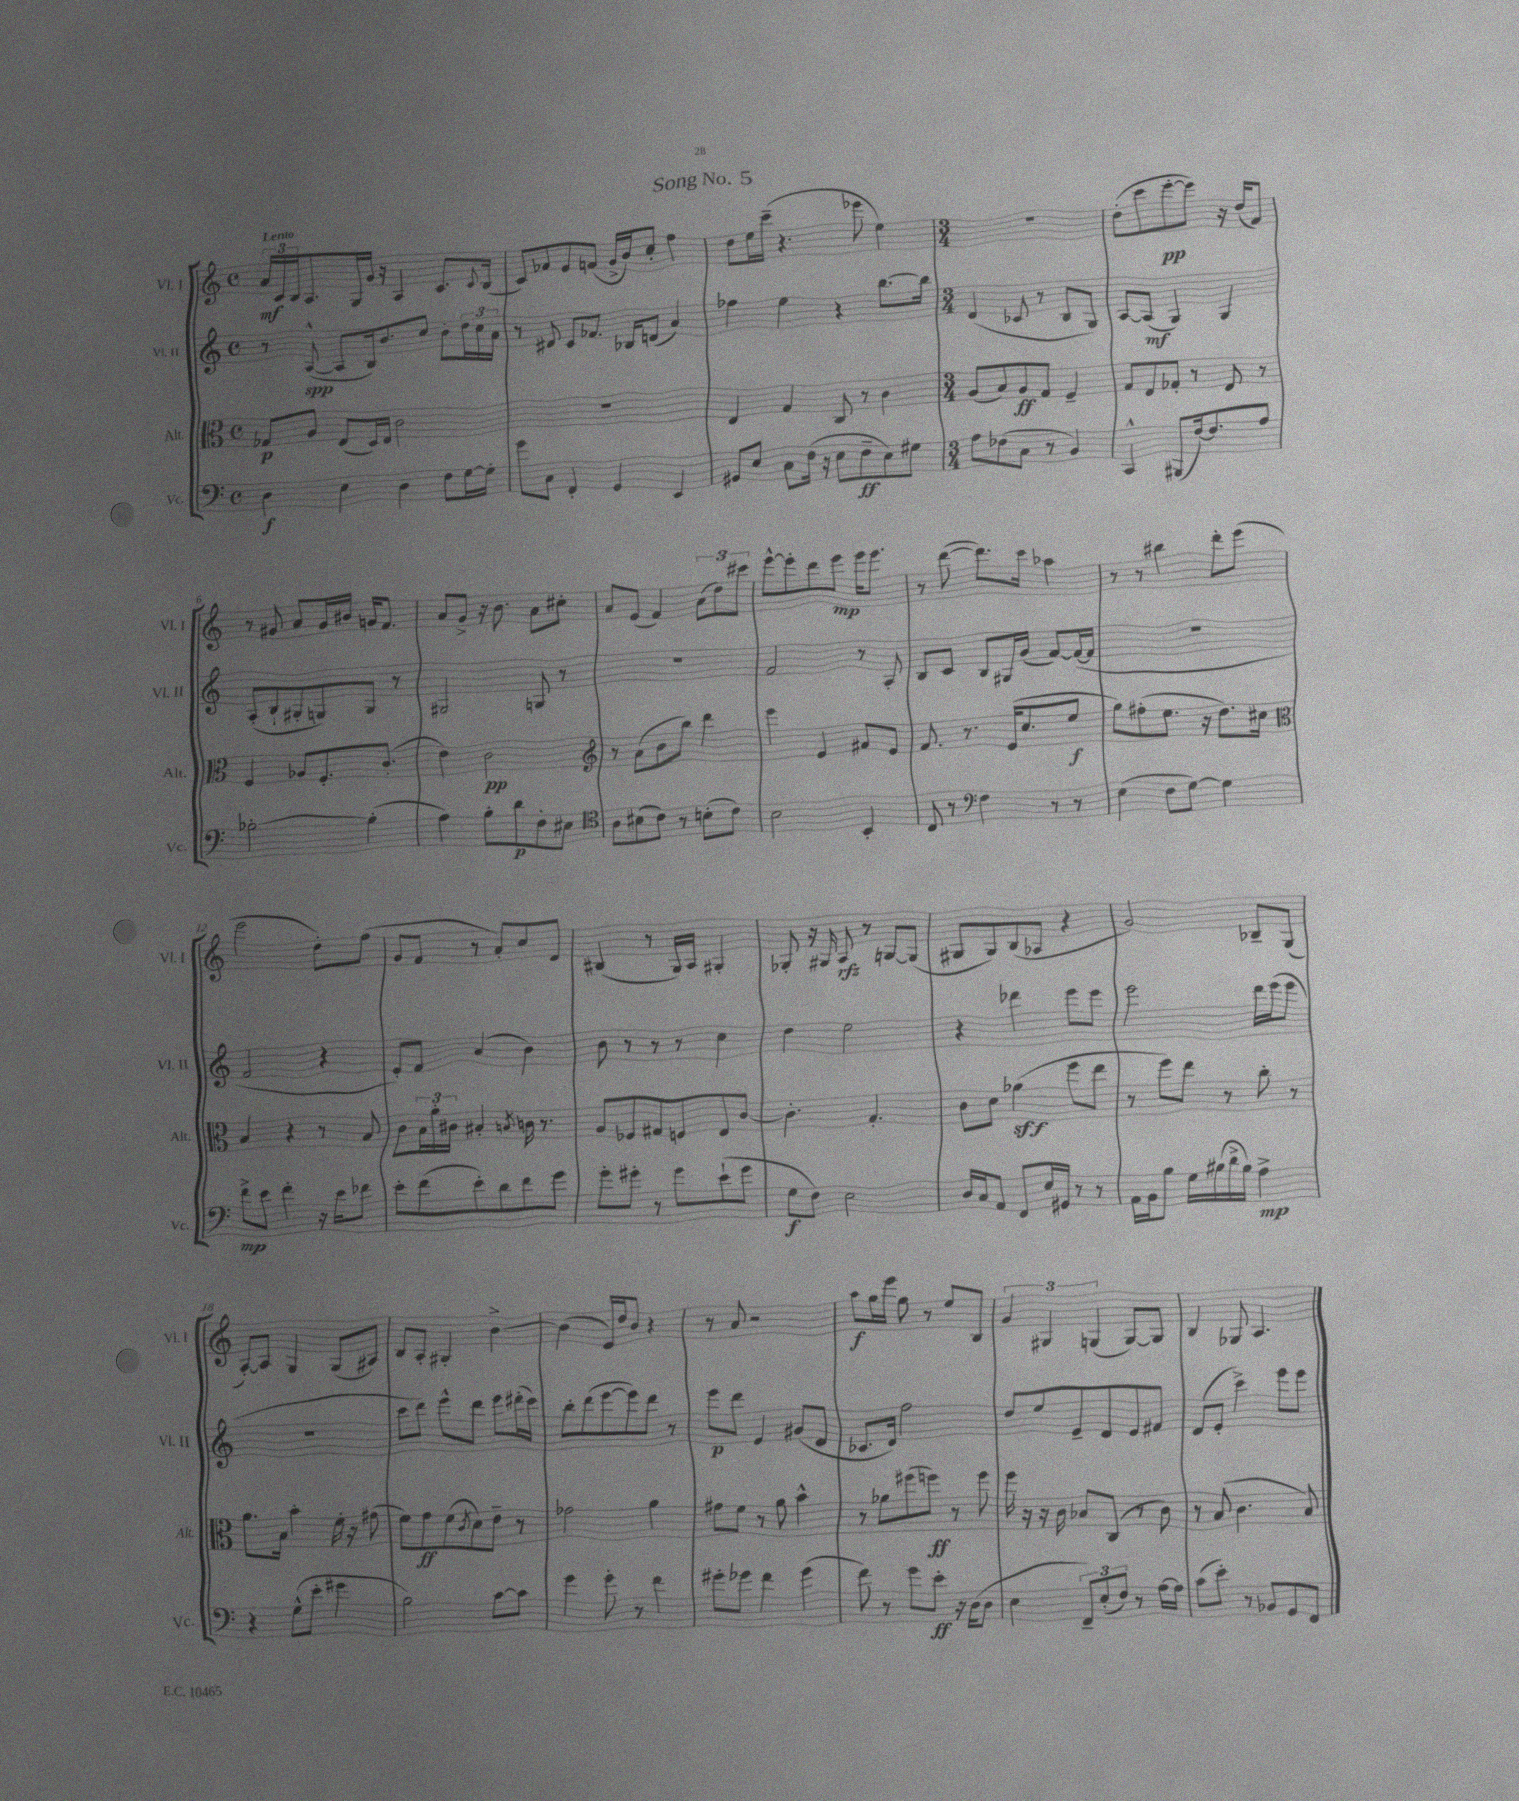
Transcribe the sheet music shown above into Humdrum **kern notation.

**kern	**kern	**kern	**kern
*staff4	*staff3	*staff2	*staff1
*clefF4	*clefC3	*clefG2	*clefG2
*k[]	*k[]	*k[]	*k[]
*M4/4	*M4/4	*M4/4	*M4/4
*met(c)	*met(c)	*met(c)	*met(c)
4D	8G-	8r	24a
.	.	.	24c
.	.	.	24B
.	8A	([8A^^	8.A
4E	(8E	8A]	.
.	.	.	16G
.	16D)	16B)	16g
.	16E	8.b	16r
4D	2c	.	4A
.	.	8cc	.
8F	.	8b'	8.c
[16G	.	24dd	.
.	.	24cc	.
.	.	.	8qqc
16G']	.	.	(16B
.	.	24a	.
=	=	=	=
8g	1r	8r	8c)
8C	.	8d#	8f-
4FF'	.	8c	8e
.	.	8.f-	(8f
4GG	.	.	16g^
.	.	16B-	16b)
.	.	(8d	8cc'
4EE	.	4a)	4ff
=	=	=	=
8GG#	4E	4ff-	8dd
8E	.	.	16ee
.	.	.	(16ccc~
8C	4G	4ee	4.r
(16F	.	.	.
16r	.	.	.
8E	8C	4r	.
8F~	8r	.	8eee-
8E)	4c	[8.bb	4ee)
8G#	.	.	.
.	.	16bb]	.
=	=	=	=
*M3/4	*M3/4	*M3/4	*M3/4
8A	(8A	(4d	2.r
(8F-	8B)	.	.
8C	8A	8c-	.
8r	8G	8r	.
4BB)	4F~	8B	.
.	.	8G)	.
=	=	=	=
4CC^^	8G	[8A	(8dd'
.	8E	(8A]	8ccc
(8BBB#	8G-'	4G)	[8eee'
[16F)	8r	.	8eee])
8.F]	.	.	.
.	8E	4G	16r
.	.	.	(16dd
8A	8r	.	8f)
=	=	=	=
[2B-'	4F	(8A'	8r
.	.	8B`	8g#
.	8A-	8G#'	8a
.	8.F'	8G)	16g#
.	.	.	16b#
(4B-']	.	8G	16g
.	(8.c'	.	8.f
.	.	8r	.
=	=	=	=
4A)	4e)	2G#	8a
.	.	.	8g^
8B'	2c	.	16r
.	.	.	8.b
8d	.	.	.
8F'	.	8G	8a
8E#	.	8r	8cc#'
=	=	=	=
*clefC4	*clefG2	*	*
8A	8r	2.r	8a
(8B#	(8a	.	(8e
8c)	8b	.	4f)
8r	8bb)	.	.
(8B'	4ddd	.	(12a
.	.	.	12dd)
8c)	.	.	.
.	.	.	12ccc#
=	=	=	=
2B	4eee	2f	[8eee^^
.	.	.	8eee']
.	4e	.	8ddd
.	.	.	8eee
4BB'	8f#	8r	16eee
.	.	.	8.eee
.	8e	8A'	.
=	=	=	=
8C	8.f	8B	8r
8r	.	8c	([8ddd
.	8.r	.	.
*clefF4	*	*	*
4F	.	8B	8.ddd])
.	(16e	16G#	.
.	8.cc	(16g	16ccc
8r	.	[8f)	4aa-
8r	8ee	(16f_	.
.	.	16f]	.
=	=	=	=
(4E	8gg)	2.r	8r
.	(8ff#'	.	8r
8F	8.ee	.	4bb#
[8G)	.	.	.
.	16r	.	.
4G]	8.dd)	.	8ddd'
.	.	.	(8eee
.	16cc#	.	.
=	=	=	=
*	*clefC3	*	*
8f^	4B	2f	2eee
8e	.	.	.
4f'	4r	.	.
16r	8r	4r	8dd')
16e	.	.	.
8f-	8B	.	(8ff
=	=	=	=
8e'	8c	8e')	8g
(8f	24B	8f	8f
.	24a'	.	.
.	24c#	.	.
8e')	4B#'	(4a	8r
8d	.	.	8a')
.	8qB	.	.
8f	16c	4b)	8cc
.	8.r	.	.
8g	.	.	8d
=	=	=	=
8g'	8A	8b	(4B#
8g#'	8F-	8r	.
8r	8G#	8r	8r
8g#	8F	8r	16G)
.	.	.	16A
(8e`	8E	4cc	4G#'
8g#	[8c	.	.
=	=	=	=
8G	4.c']	4dd	8G-'
8F)	.	.	16r
.	.	.	16G#
2E	.	2ee	8A
.	4.G'	.	8r
.	.	.	[8G
.	.	.	(8G]
=	=	=	=
16D	8c	4r	8G#
16C	.	.	.
8AA	8d	.	8G#)
8FF	(4a-	4ddd-	(8B
16E	.	.	8A-
16GG#	.	.	.
8r	8ff	8eee	4r
8r	8ee	8eee	.
=	=	=	=
16AA	8r	2eee	2g)
16BB	.	.	.
8B	8ff)	.	.
16G	8ee	.	.
(16B#	.	.	.
16d^	8r	.	.
16B#)	.	.	.
4A^	8cc'	16ddd	8B-~
.	.	(16eee	.
.	8r	8eee	(8G
=	=	=	=
4r	8.a	2.r	[8A')
.	.	.	8A]
.	16B	.	.
(8G^^	4b'	.	4G
8e'	.	.	.
4g#	16f'	.	(8G
.	16r	.	.
.	(8g#	.	8A#)
=	=	=	=
2B)	8f)	8ccc	8B
.	8g	8ddd)	8A'
.	(8f	8eee^^	4G#'
.	8qc	.	.
.	8d)	8ddd	.
[8c	8e~	8eee	[4b^
8c]	8r	(16ddd#'	.
.	.	16ccc)	.
=	=	=	=
4g	2g-	8bb'	(4b]
.	.	(8ddd	.
8g'	.	[8eee	16e)
.	.	.	16dd
8r	.	8eee])	8b
4f	4a	8ddd	4r
.	.	8r	.
=	=	=	=
8g#'	8g#	8eee	8r
8g-	8f	8ddd	8a
4f	8r	4e	2r
.	8a	.	.
(4g-	4b^^	(8g#	.
.	.	8d	.
=	=	=	=
8f)	8r	8.c-	8aa
8r	8a-	.	16gg
.	.	16d)	16eee
8g	(8ff#	2ff	8gg
8e'	8ff)	.	8r
16r	8r	.	8ee
(16D	.	.	.
8D	8ff	.	8B
=	=	=	=
4E	16ff	8dd	6g
.	16r	.	.
.	16r	8ee	.
.	.	.	6G#
.	16c	.	.
12FF~)	8B-	8e~	.
(12E'	.	.	(6G
.	(8C	8d	.
12F)	.	.	.
8r	8r	8e	[8G)
[16A	8c)	8f#	8G]
16A]	.	.	.
=	=	=	=
(8c	8r	(8d	4B
8e')	(8B	8e'	.
8r	4.c	4ccc^)	8G-
8BB-	.	.	4.A
8GG	.	8eee	.
8FF	8B)	8eee	.
==	==	==	==
*-	*-	*-	*-
